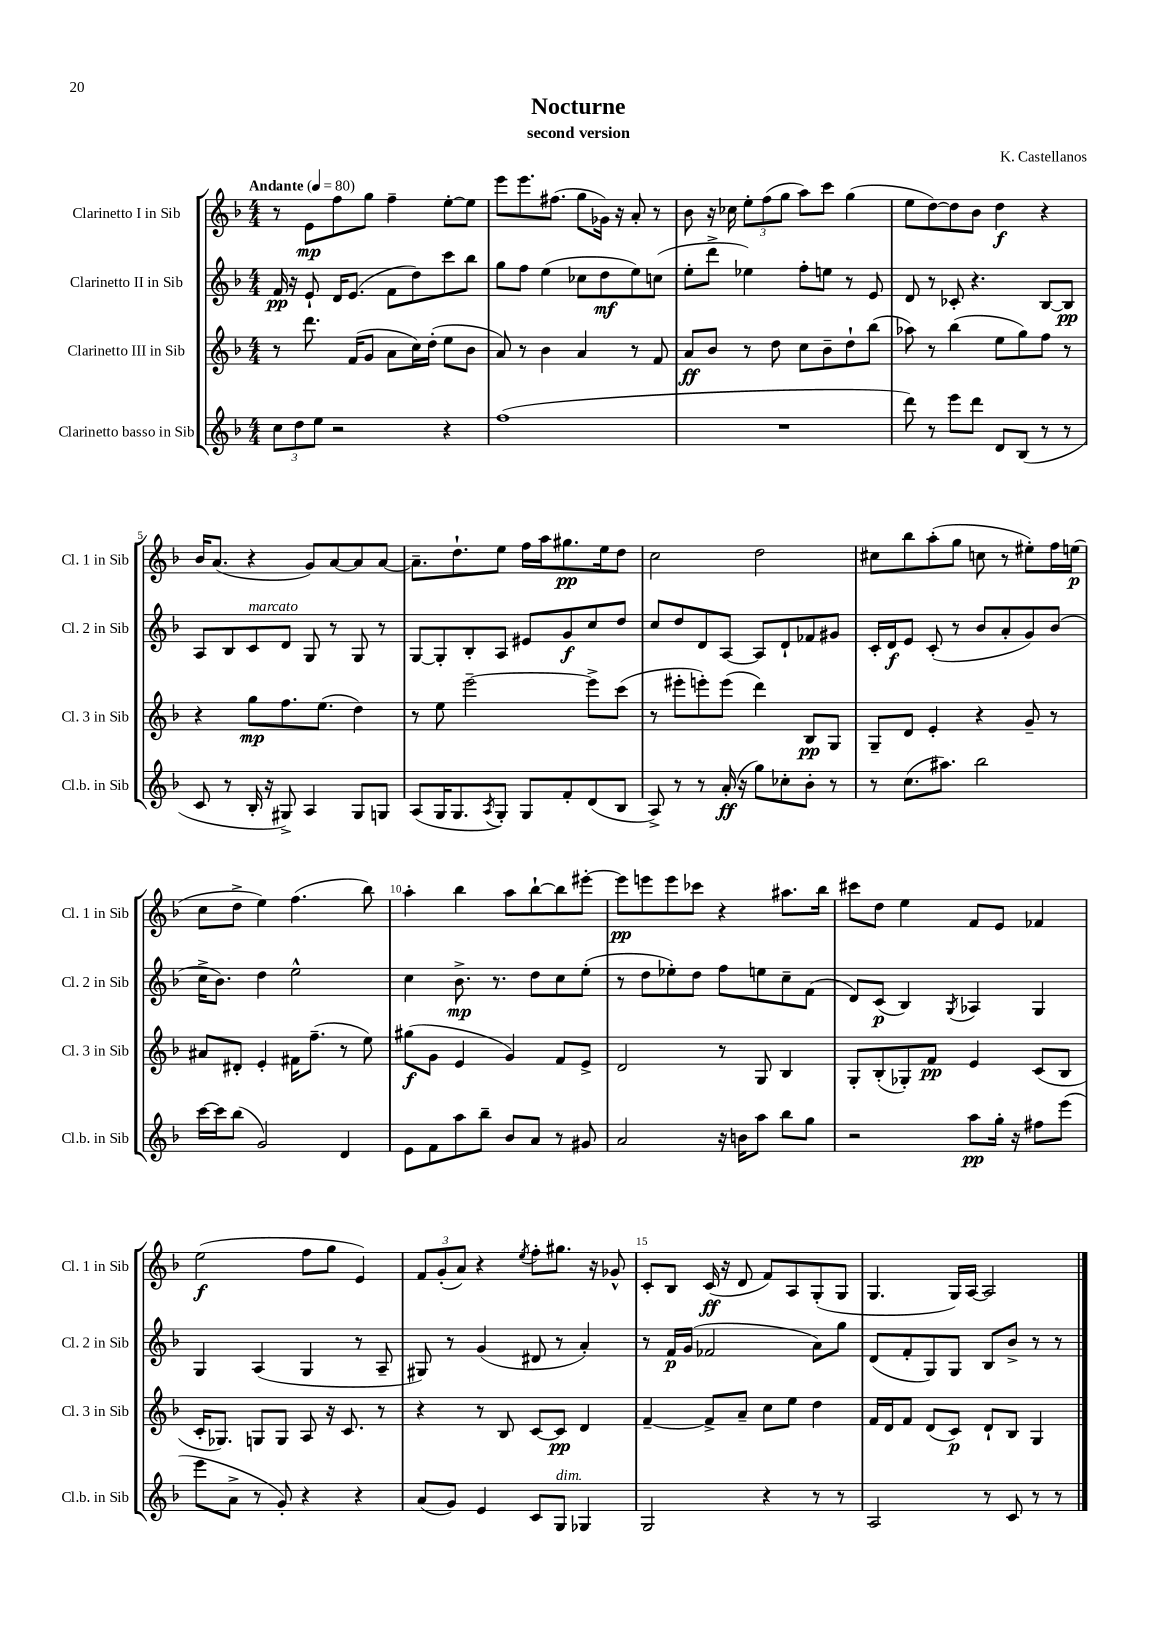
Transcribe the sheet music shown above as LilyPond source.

\header { title = "Nocturne" composer = "K. Castellanos" subtitle = "second version" }
<<
\new StaffGroup <<
\new Staff = "s0" \with { instrumentName = "Clarinetto I in Sib" shortInstrumentName = "Cl. 1 in Sib" } {
    \clef treble \key f \major \numericTimeSignature \time 4/4 \tempo "Andante" 4 = 80
    r8 e'8\mp f''8 g''8 f''4-- e''8~-. e''8 |
    e'''8 e'''8. fis''8.( g''8 ges'16) r16 a'8-. r8 |
    bes'8 r16 ces''16 \tuplet 3/2 { e''8-. f''8( g''8 } a''8) c'''8 g''4( |
    e''8 d''8~) d''8 bes'8 d''4\f r4 |
    bes'16 a'8.( r4 g'8) a'8~ a'8 a'8~ |
    a'8.-- d''8.-! e''8 f''16 a''16 gis''8.\pp e''16 d''8 |
    c''2 d''2 |
    cis''8 bes''8 a''8-.( g''8 c''8 r8 eis''8-.) f''16 e''16\p( |
    c''8 d''8-> e''4) f''4.( bes''8) |
    a''4-. bes''4 a''8 bes''8~-! bes''8 eis'''8~-. |
    eis'''8\pp e'''8 e'''8 ces'''8 r4 ais''8. bes''16 |
    cis'''8 d''8 e''4 f'8 e'8 fes'4 |
    e''2\f( f''8 g''8 e'4) |
    \tuplet 3/2 { f'8 g'8-.( a'8) } r4 \acciaccatura { e''8 } f''8-. gis''8. r16 ges'8-^ |
    c'8-. bes8 c'16\ff( r16 d'8 f'8) a8 g8-.( g8 |
    g4. g16) a16~ a2 \bar "|." |
}
\new Staff = "s1" \with { instrumentName = "Clarinetto II in Sib" shortInstrumentName = "Cl. 2 in Sib" } {
    \clef treble \key f \major \numericTimeSignature \time 4/4
    f'16\pp r16 e'8-! d'16 e'8.( f'8 d''8) c'''8 bes''8 |
    g''8 f''8 e''4( ces''8 d''8\mf e''8) c''8( |
    e''8-. d'''8-> ees''4) f''8-. e''8 r8 e'8 |
    d'8 r8 ces'8-. r4. bes8~ bes8\pp |
    a8 bes8 c'8^\markup { \italic "marcato" } d'8 g8 r8 g8 r8 |
    g8~ g8-. bes8-. a8 eis'8 g'8\f c''8 d''8 |
    c''8 d''8 d'8 a8~ a8 d'8-! fes'8 gis'8 |
    c'16-. d'16\f e'8 c'8-.( r8 bes'8 a'8-. g'8) bes'8( |
    c''16-> bes'8.) d''4 e''2-^ |
    c''4 bes'8.->\mp r8. d''8 c''8 e''8-.( |
    r8 d''8 ees''8-.) d''8 f''8 e''8 c''8-- f'8( |
    d'8) c'8\p( bes4) \acciaccatura { g8 } aes4 g4 |
    g4 a4( g4 r8 a8-- |
    gis8) r8 g'4( dis'8 r8 a'4-.) |
    r8 f'16\p g'16( fes'2 a'8) g''8 |
    d'8( f'8-. g8) g8 bes8 bes'8-> r8 r8 \bar "|." |
}
\new Staff = "s2" \with { instrumentName = "Clarinetto III in Sib" shortInstrumentName = "Cl. 3 in Sib" } {
    \clef treble \key f \major \numericTimeSignature \time 4/4
    r8 d'''8. f'16( g'8 a'8 c''16) d''16-.( e''8 bes'8 |
    a'8) r8 bes'4 a'4 r8 f'8 |
    a'8\ff bes'8 r8 d''8 c''8 bes'8-- d''8-! bes''8( |
    aes''8) r8 bes''4( e''8 g''8) f''8 r8 |
    r4 g''8\mp f''8. e''8.( d''4) |
    r8 e''8 e'''2~-- e'''8-> c'''8( |
    r8 eis'''8-. e'''8-.) e'''8( d'''4) bes8\pp g8 |
    g8-- d'8 e'4-. r4 g'8-- r8 |
    ais'8 dis'8-. e'4-. fis'16 f''8.--( r8 e''8) |
    gis''8\f( g'8 e'4 g'4) f'8 e'8-> |
    d'2 r8 g8 bes4 |
    g8-. bes8-.( ges8-.) f'8\pp e'4 c'8( bes8 |
    c'16-. ges8.) g8 g8 a8 r16 c'8. r8 |
    r4 r8 bes8 c'8~ c'8\pp d'4 |
    f'4~-- f'8-> a'8-- c''8 e''8 d''4 |
    f'16 d'16 f'8 d'8( c'8\p) d'8-! bes8 g4 \bar "|." |
}
\new Staff = "s3" \with { instrumentName = "Clarinetto basso in Sib" shortInstrumentName = "Cl.b. in Sib" } {
    \clef treble \key f \major \numericTimeSignature \time 4/4
    \tuplet 3/2 { c''8 d''8 e''8 } r2 r4 |
    f''1( |
    R1 |
    d'''8) r8 e'''8 d'''8 d'8 bes8( r8 r8 |
    c'8 r8 bes16-. r16 gis8->) a4 gis8 g8 |
    a8( g16 g8. \acciaccatura { a8 } g8-.) g8 f'8-. d'8( bes8 |
    a8->) r8 r8 a'16-.\ff( r16 g''8) ces''8-. bes'8-. r8 |
    r8 c''8.( ais''8.) bes''2 |
    c'''16~ c'''16 bes''8( g'2) d'4 |
    e'8 f'8 a''8 bes''8-- bes'8 a'8 r8 gis'8 |
    a'2 r16 b'16 a''8 bes''8 g''8 |
    r2 a''8\pp g''16-. r16 fis''8 e'''8( |
    e'''8 a'8-> r8 g'8-.) r4 r4 |
    a'8( g'8) e'4 c'8 g8^\markup { \italic "dim." } ges4 |
    g2 r4 r8 r8 |
    a2 r8 c'8 r8 r8 \bar "|." |
}
>>
>>
\layout { \context { \Score \override BarNumber.break-visibility = ##(#f #t #t) barNumberVisibility = #(every-nth-bar-number-visible 5) } }
